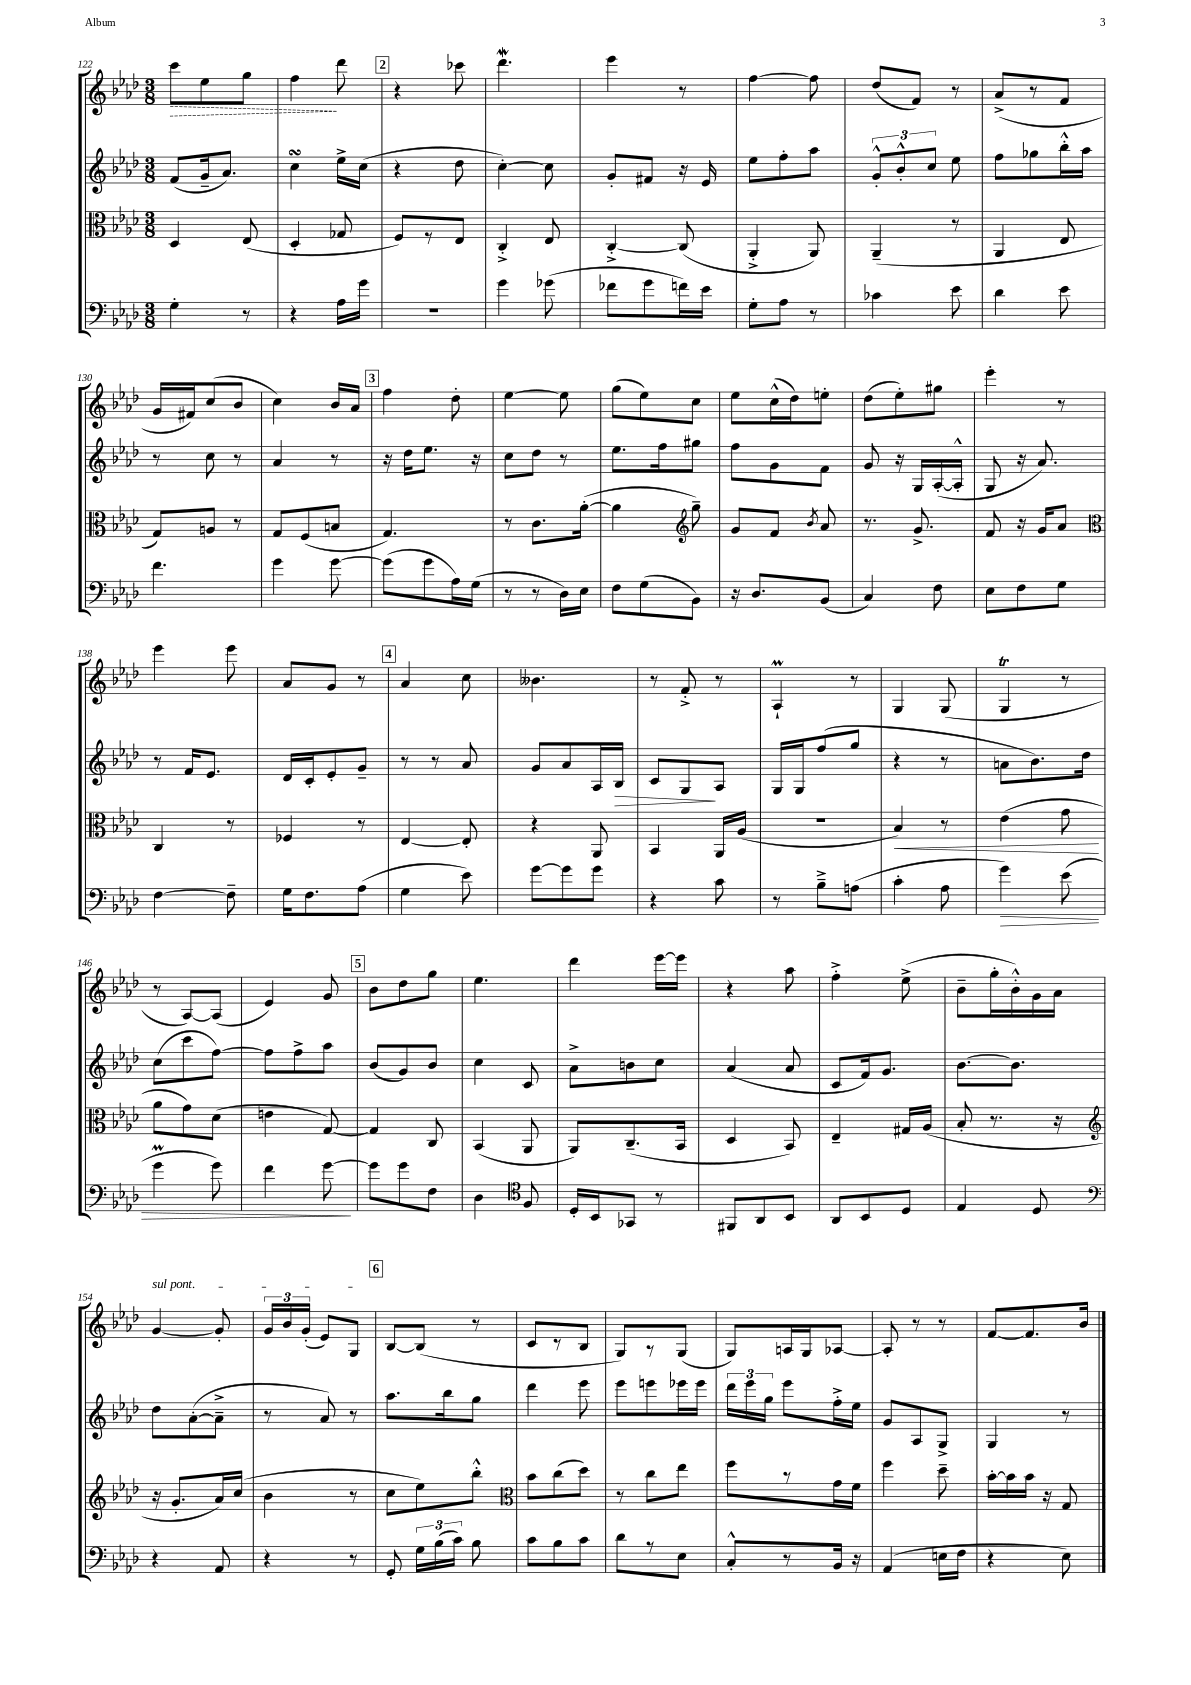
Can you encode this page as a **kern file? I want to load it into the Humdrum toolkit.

**kern	**dynam	**kern	**dynam	**kern	**dynam	**kern	**dynam
*part4	*part4	*part3	*part3	*part2	*part2	*part1	*part1
*staff4	*staff4	*staff3	*staff3	*staff2	*staff2	*staff1	*staff1
*clefF4	*	*clefC3	*	*clefG2	*	*clefG2	*
*k[b-e-a-d-]	*	*k[b-e-a-d-]	*	*k[b-e-a-d-]	*	*k[b-e-a-d-]	*
*M3/8	*	*M3/8	*	*M3/8	*	*M3/8	*
=122	=122	=122	=122	=122	=122	=122	=122
!	!	!	!	!	!	!	!LO:HP:b
4G'\	.	4D-/	.	(8f/L	.	8ccc\L	>
.	.	.	.	16g~/k	.	8ee-\	.
.	.	.	.	8.a-/J)	.	.	.
8r	.	(8E-/	.	.	.	8gg\J	.
=123	=123	=123	=123	=123	=123	=123	=123
4r	.	4D-'/	.	4ccsSsS\	.	4ff\	.
16A-\LL	.	8G-X/	.	16ee-^\LL	.	8ddd-\	]
16g\JJ	.	.	.	(16cc\JJ	.	.	.
!!LO:REH:place=s1:t=2
=124	=124	=124	=124	=124	=124	=124	=124
4.r	.	8F/L)	.	4r	.	4r	.
.	.	8r	.	.	.	.	.
.	.	8E-/J	.	8dd-\	.	8ccc-X\	.
=125	=125	=125	=125	=125	=125	=125	=125
4g\	.	4C'^/	.	[4cc'\)	.	4.ddd-w\	.
(8g-X\	.	8E-/	.	8cc\]	.	.	.
=126	=126	=126	=126	=126	=126	=126	=126
8f-X\L	.	[4C'^/	.	8g'/L	.	4eee-\	.
8g\	.	.	.	8f#X/J	.	.	.
16fn\L)	.	(8C/]	.	16r	.	8r	.
16e-\JJ	.	.	.	16e-/	.	.	.
=127	=127	=127	=127	=127	=127	=127	=127
8G'\L	.	4AA-'^/	.	8ee-\L	.	[4ff\	.
8A-\J	.	.	.	8ff'\	.	.	.
8r	.	8AA-/)	.	8aa-\J	.	8ff\]	.
=128	=128	=128	=128	=128	=128	=128	=128
4c-X\	.	(4AA-~/	.	12g'^^/L	.	(8dd-/L	.
.	.	.	.	12b-'^^/	.	.	.
.	.	.	.	.	.	8f/J)	.
.	.	.	.	12cc/J	.	.	.
8e-\	.	8r	.	8ee-\	.	8r	.
=129	=129	=129	=129	=129	=129	=129	=129
4d-\	.	4AA-/	.	8ff\L	.	(8a-^/L	.
.	.	.	.	8gg-X\	.	8r	.
8e-\	.	8E-/	.	16bb-'^^\L	.	8f/J	.
.	.	.	.	16aa-\JJ	.	.	.
!!LO:LB:g=z
=130	=130	=130	=130	=130	=130	=130	=130
4.f\	.	8G/L)	.	8r	.	16g/LL	.
.	.	.	.	.	.	16f#X/J)	.
.	.	8An/J	.	8cc\	.	(8cc/	.
.	.	8r	.	8r	.	8b-/J	.
=131	=131	=131	=131	=131	=131	=131	=131
4g\	.	8G/L	.	4a-/	.	4cc\)	.
.	.	(8F/	.	.	.	.	.
[8g\	.	8Bn/J	.	8r	.	16b-/LL	.
.	.	.	.	.	.	16a-/JJ	.
!!LO:REH:place=s1:t=3
=132	=132	=132	=132	=132	=132	=132	=132
(8g\L]	.	4.G/)	.	16r	.	4ff\	.
.	.	.	.	16dd-\KL	.	.	.
8g\	.	.	.	8.ee-\J	.	.	.
16A-\L)	.	.	.	.	.	8dd-'\	.
(16G\JJ	.	.	.	16r	.	.	.
=133	=133	=133	=133	=133	=133	=133	=133
8r	.	8r	.	8cc\L	.	[4ee-\	.
8r	.	8.c\L	.	8dd-\J	.	.	.
16D-\LL)	.	.	.	8r	.	8ee-\]	.
16E-\JJ	.	([16a-'\Jk	.	.	.	.	.
=134	=134	=134	=134	=134	=134	=134	=134
8F\L	.	4a-\]	.	8.ee-\L	.	(8gg\L	.
(8G\	.	.	.	.	.	8ee-\)	.
.	.	.	.	16ff\k	.	.	.
*	*	*clefG2	*	*	*	*	*
8BB-\J)	.	8gg~\)	.	8gg#X\J	.	8cc\J	.
=135	=135	=135	=135	=135	=135	=135	=135
16r	.	8g/L	.	8ff\L	.	8ee-\L	.
8.D-/L	.	.	.	.	.	.	.
.	.	8f/J	.	8g\	.	(16cc^^\L	.
.	.	.	.	.	.	16dd-\J)	.
.	.	8qb-/	.	.	.	.	.
(8BB-/J	.	8a-/	.	8f\J	.	8een'\J	.
=136	=136	=136	=136	=136	=136	=136	=136
4C/)	.	8.r	.	8g/	.	(8dd-\L	.
.	.	.	.	16r	.	8ee-'\)	.
.	.	8.g^/	.	16G/LL	.	.	.
8F\	.	.	.	([16A-'/	.	8gg#X\J	.
.	.	.	.	16A-'^^/JJ]	.	.	.
=137	=137	=137	=137	=137	=137	=137	=137
8E-\L	.	8f/	.	8G/	.	4eee-'\	.
8F\	.	16r	.	16r	.	.	.
.	.	16g/KL	.	8.a-/)	.	.	.
8G\J	.	8a-/J	.	.	.	8r	.
!!LO:LB:g=z
=138	=138	=138	=138	=138	=138	=138	=138
*	*	*clefC3	*	*	*	*	*
[4F\	.	4C/	.	8r	.	4eee-\	.
.	.	.	.	16f/KL	.	.	.
.	.	.	.	8.e-/J	.	.	.
8F~\]	.	8r	.	.	.	8eee-\	.
=139	=139	=139	=139	=139	=139	=139	=139
16G\KL	.	4F-X/	.	16d-/LL	.	8a-/L	.
8.F\	.	.	.	16c'/J	.	.	.
.	.	.	.	8e-'/	.	8g/J	.
(8A-\J	.	8r	.	8g~/J	.	8r	.
!!LO:REH:place=s1:t=4
=140	=140	=140	=140	=140	=140	=140	=140
4G\	.	[4E-/	.	8r	.	4a-/	.
.	.	.	.	8r	.	.	.
8e-\)	.	8E-'/]	.	8a-/	.	8cc\	.
=141	=141	=141	=141	=141	=141	=141	=141
[8g\L	.	4r	.	8g/L	.	4.b--X\	.
8g\]	.	.	.	8a-/	.	.	.
8g\J	.	8AA-/	.	16A-/L	.	.	.
!	!	!	!	!	!LO:HP:b	!	!
.	.	.	.	16B-/JJ	>	.	.
=142	=142	=142	=142	=142	=142	=142	=142
4r	.	4BB-/	.	8c/L	.	8r	.
.	.	.	.	8G/	.	8f'^/	.
8c\	.	16AA-/LL	.	8A-/J	]	8r	.
.	.	(16A-/JJ	.	.	.	.	.
=143	=143	=143	=143	=143	=143	=143	=143
8r	.	4.r	.	16G/LL	.	4A-M`/	.
.	.	.	.	16G/J	.	.	.
8B-~^\L	.	.	.	(8ff/	.	.	.
(8An\J	.	.	.	8gg/J	.	8r	.
=144	=144	=144	=144	=144	=144	=144	=144
!	!	!	!LO:HP:b	!	!	!	!
4c'\	.	4B-/)	<	4r	.	4G/	.
8A-\	.	8r	.	8r	.	(8G/	.
=145	=145	=145	=145	=145	=145	=145	=145
!	!LO:HP:b	!	!	!	!	!	!
4g\)	>	(4e-\	.	8an\L	.	4Gt/	.
.	.	.	.	8.b-\)	.	.	.
(8e-\	.	8g\	.	.	.	8r	.
.	.	.	.	16dd-\Jk	.	.	.
.	.	.	[	.	.	.	.
!!LO:LB:g=z
=146	=146	=146	=146	=146	=146	=146	=146
4gm\	.	8a-\L	.	(8cc\L	.	8r	.
.	.	8g\)	.	8ccc\	.	[8A-/L)	.
8g\)	.	(8d-\J	.	[8ff\J)	.	(8A-/J]	.
=147	=147	=147	=147	=147	=147	=147	=147
4f\	.	4en\	.	8ff\L]	.	4e-/)	.
.	.	.	.	8ff^\	.	.	.
[8g\	.	[8G/)	.	8aa-\J	.	8g/	.
.	]	.	.	.	.	.	.
!!LO:REH:place=s1:t=5
=148	=148	=148	=148	=148	=148	=148	=148
8g\L]	.	4G/]	.	(8b-/L	.	8b-\L	.
8g\	.	.	.	8g/)	.	8dd-\	.
8F\J	.	8C/	.	8b-/J	.	8gg\J	.
=149	=149	=149	=149	=149	=149	=149	=149
4D-\	.	(4BB-/	.	4cc\	.	4.ee-\	.
*clefC4	*	*	*	*	*	*	*
8F/	.	8AA-/	.	8c/	.	.	.
=150	=150	=150	=150	=150	=150	=150	=150
16D-'/LL	.	8AA-/L)	.	8a-^\L	.	4ddd-\	.
16BB-/J	.	.	.	.	.	.	.
8GG-X/J	.	(8.C~/	.	8bn\	.	.	.
8r	.	.	.	8cc\J	.	[16eee-\LL	.
.	.	16BB-/Jk	.	.	.	16eee-\JJ]	.
=151	=151	=151	=151	=151	=151	=151	=151
8FF#X/L	.	4D-/	.	(4a-/	.	4r	.
8AA-/	.	.	.	.	.	.	.
8BB-/J	.	8BB-/)	.	8a-/	.	8aa-\	.
=152	=152	=152	=152	=152	=152	=152	=152
8AA-/L	.	4E-~/	.	8c/L	.	4ff'^\	.
8BB-/	.	.	.	16f/k)	.	.	.
.	.	.	.	8.g/J	.	.	.
8D-/J	.	16G#X/LL	.	.	.	(8ee-^\	.
.	.	(16A-/JJ	.	.	.	.	.
=153	=153	=153	=153	=153	=153	=153	=153
4E-/	.	8B-'/	.	[8.b-\L	.	8b-~\L	.
.	.	8.r	.	.	.	16gg'\L	.
.	.	.	.	8.b-\J]	.	16b-'^^\)	.
8D-/	.	.	.	.	.	16g\	.
.	.	16r	.	.	.	16a-\JJ	.
!!LO:LB:g=z
=154	=154	=154	=154	=154	=154	=154	=154
*clefF4	*	*clefG2	*	*	*	*	*
!	!	!	!	!	!	!LO:TX:a:i:t=sul pont.	!
4r	.	16r	.	8dd-\L	.	[4g/	.
.	.	8.g'/L	.	.	.	.	.
.	.	.	.	([8a-'\	.	.	.
8AA-/	.	16a-/L)	.	8a-~^\J]	.	8g'/]	.
.	.	(16cc/JJ	.	.	.	.	.
=155	=155	=155	=155	=155	=155	=155	=155
4r	.	4b-\	.	8r	.	24g/LL	.
.	.	.	.	.	.	24b-/	.
.	.	.	.	.	.	(24g'/JJ	.
.	.	.	.	8a-/)	.	8e-/L)	.
8r	.	8r	.	8r	.	8G/J	.
!!LO:REH:place=s1:t=6
=156	=156	=156	=156	=156	=156	=156	=156
8GG'/	.	8cc\L	.	8.aa-\L	.	[8B-/L	.
24G\LL	.	8ee-\)	.	.	.	(8B-/J]	.
(24B-\	.	.	.	.	.	.	.
.	.	.	.	16bb-\k	.	.	.
24c\JJ)	.	.	.	.	.	.	.
8B-\	.	8bb-'^^\J	.	8gg\J	.	8r	.
=157	=157	=157	=157	=157	=157	=157	=157
*	*	*clefC3	*	*	*	*	*
8c\L	.	8b-\L	.	4ddd-\	.	8c/L	.
8B-\	.	(8cc\	.	.	.	8r	.
8c\J	.	8dd-\J)	.	8eee-\	.	8B-/J	.
=158	=158	=158	=158	=158	=158	=158	=158
8d-\L	.	8r	.	8eee-\L	.	8G/L)	.
8r	.	8cc\L	.	8eeen\	.	8r	.
8E-\J	.	8ee-\J	.	16eee-X\L	.	(8G/J	.
.	.	.	.	16eee-\JJ	.	.	.
=159	=159	=159	=159	=159	=159	=159	=159
8C'^^/L	.	8ff\L	.	24ddd-\LL	.	8G/L)	.
.	.	.	.	24eee-\	.	.	.
.	.	.	.	24gg\JJ	.	.	.
8r	.	8r	.	8eee-\L	.	16An/L	.
.	.	.	.	.	.	16G/J	.
16BB-/Jk	.	16g\L	.	16ff'^\L	.	[8A-X/J	.
16r	.	16f\JJ	.	16ee-\JJ	.	.	.
=160	=160	=160	=160	=160	=160	=160	=160
(4AA-/	.	4ff\	.	8g/L	.	8A-'/]	.
.	.	.	.	8A-/	.	8r	.
16En\LL	.	8dd-~\	.	8G^/J	.	8r	.
16F\JJ	.	.	.	.	.	.	.
=161	=161	=161	=161	=161	=161	=161	=161
4r	.	[16b-'\LL	.	4G/	.	[8f/L	.
.	.	16b-\]	.	.	.	.	.
.	.	16b-\JJ	.	.	.	8.f/]	.
.	.	16r	.	.	.	.	.
8E-\)	.	8G/	.	8r	.	.	.
.	.	.	.	.	.	16b-/Jk	.
==	==	==	==	==	==	==	==
*-	*-	*-	*-	*-	*-	*-	*-
